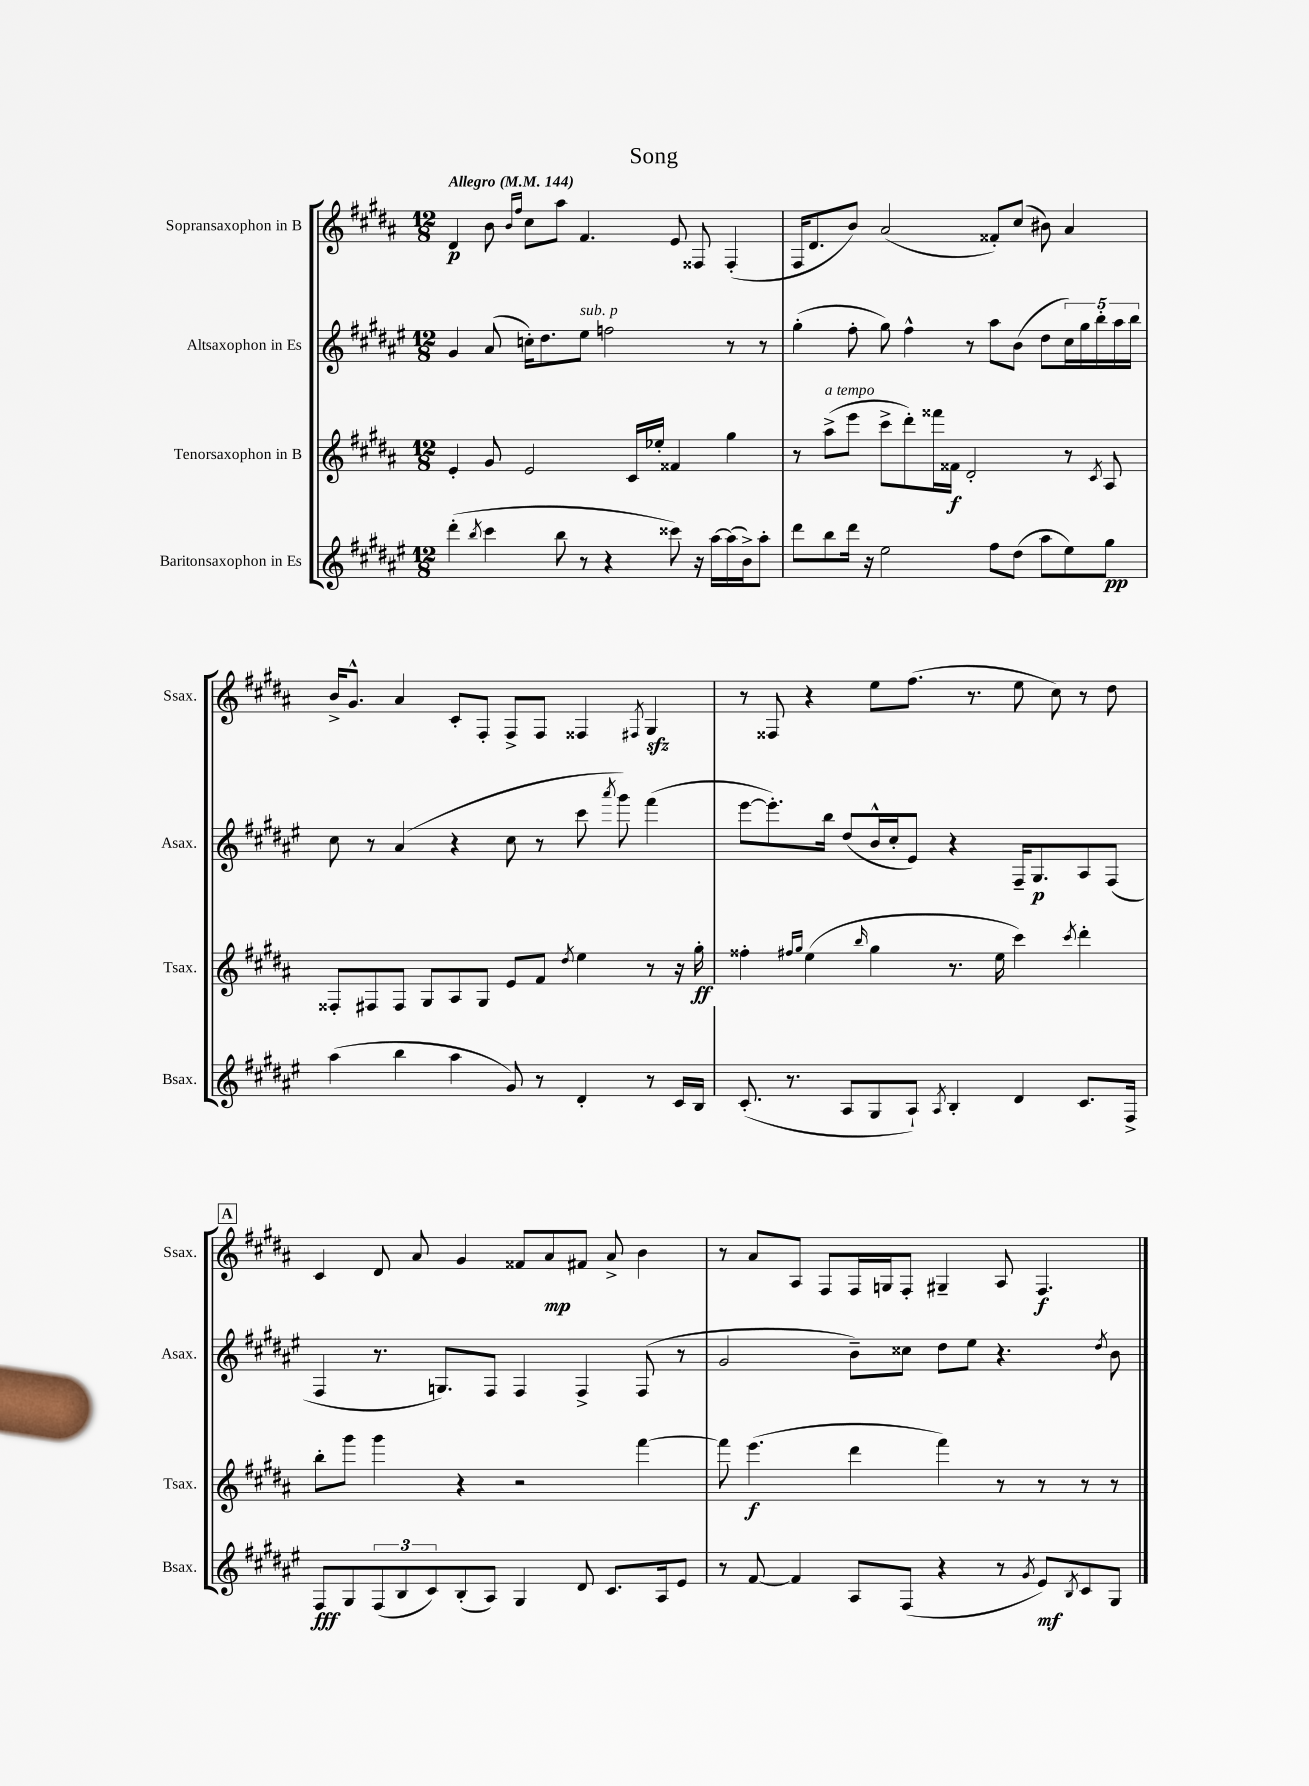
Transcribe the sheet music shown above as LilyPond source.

\header { title = "Song" }
<<
\new StaffGroup <<
\new Staff = "s0" \with { instrumentName = "Sopransaxophon in B" shortInstrumentName = "Ssax." } {
    \clef treble \key b \major \numericTimeSignature \time 12/8 \tempo "Allegro" 4 = 144
    dis'4\p b'8 \grace { b'16 fis''16 } cis''8 ais''8 fis'4. e'8 fisis8 fisis4-.( |
    fis16 dis'8. b'8) ais'2( fisis'8-.) cis''8( bis'8) ais'4 |
    b'16-> gis'8.-^ ais'4 cis'8-. fis8-. fis8-> fis8 fisis4 \acciaccatura { fis8 } gis4\sfz |
    r8 fisis8 r4 e''8 fis''8.( r8. e''8 cis''8) r8 dis''8 |
    \mark \markup { \box "A" } cis'4 dis'8 ais'8 gis'4 fisis'8 ais'8\mp fis'8 ais'8-> b'4 |
    r8 ais'8 ais8 fis8 fis16 g16 fis8-. gis4-- ais8 fis4.\f \bar "|." |
}
\new Staff = "s1" \with { instrumentName = "Altsaxophon in Es" shortInstrumentName = "Asax." } {
    \clef treble \key fis \major \numericTimeSignature \time 12/8
    gis'4 ais'8( c''16-.) dis''8. eis''8^\markup { \italic "sub. p" } f''2 r8 r8 |
    gis''4-.( fis''8-. gis''8) fis''4-^ r8 ais''8 b'8( dis''8 \tuplet 5/4 { cis''16) gis''16 b''16-. ais''16 b''16 } |
    cis''8 r8 ais'4( r4 cis''8 r8 cis'''8 \acciaccatura { ais'''8 } gis'''8) fis'''4( |
    eis'''8~ eis'''8.-.) b''16 dis''8( b'16-^ cis''16-. eis'8) r4 fis16-- gis8.\p ais8 fis8( |
    \mark \markup { \box "A" } fis4 r8. g8.) fis8 fis4 fis4-> fis8( r8 |
    gis'2 b'8--) cisis''8 dis''8 eis''8 r4. \acciaccatura { dis''8 } b'8 \bar "|." |
}
\new Staff = "s2" \with { instrumentName = "Tenorsaxophon in B" shortInstrumentName = "Tsax." } {
    \clef treble \key b \major \numericTimeSignature \time 12/8
    e'4-. gis'8 e'2 cis'16 ees''16-. fisis'4 gis''4 |
    r8 ais''8->^\markup { \italic "a tempo" }( e'''8 cis'''8-> dis'''8-.) fisis'''16 fisis'16\f dis'2-. r8 \acciaccatura { cis'8 } ais8 |
    fisis8-. fis8 fis8 gis8 ais8 gis8 e'8 fis'8 \acciaccatura { dis''8 } e''4 r8 r16 gis''16-.\ff |
    fisis''4-. \grace { fis''16 gis''16 } e''4( \grace { b''16 } gis''4 r8. e''16 cis'''4) \acciaccatura { cis'''8 } dis'''4-. |
    \mark \markup { \box "A" } b''8-. gis'''8 gis'''4 r4 r2 fis'''4~ |
    fis'''8 e'''4.\f( dis'''4 fis'''4) r8 r8 r8 r8 \bar "|." |
}
\new Staff = "s3" \with { instrumentName = "Baritonsaxophon in Es" shortInstrumentName = "Bsax." } {
    \clef treble \key fis \major \numericTimeSignature \time 12/8
    dis'''4-.( \acciaccatura { b''8 } cis'''4 b''8 r8 r4 cisis'''8) r16 ais''16~ ais''16( b'16->) ais''8-. |
    dis'''8 b''8 dis'''16 r16 eis''2 fis''8 dis''8( ais''8 eis''8) gis''8\pp |
    ais''4( b''4 ais''4 gis'8) r8 dis'4-. r8 cis'16 b16 |
    cis'8.-.( r8. ais8 gis8 ais8-!) \acciaccatura { ais8 } b4-. dis'4 cis'8. fis16-> |
    \mark \markup { \box "A" } fis8\fff gis8 \tuplet 3/2 { fis8( b8 cis'8) } b8-.( ais8) gis4 dis'8 cis'8. ais16 eis'8 |
    r8 fis'8~ fis'4 ais8 fis8( r4 r8 \acciaccatura { gis'8 } eis'8\mf) \acciaccatura { b8 } cis'8 gis8 \bar "|." |
}
>>
>>
\layout { \context { \Score \remove "Bar_number_engraver" } }
